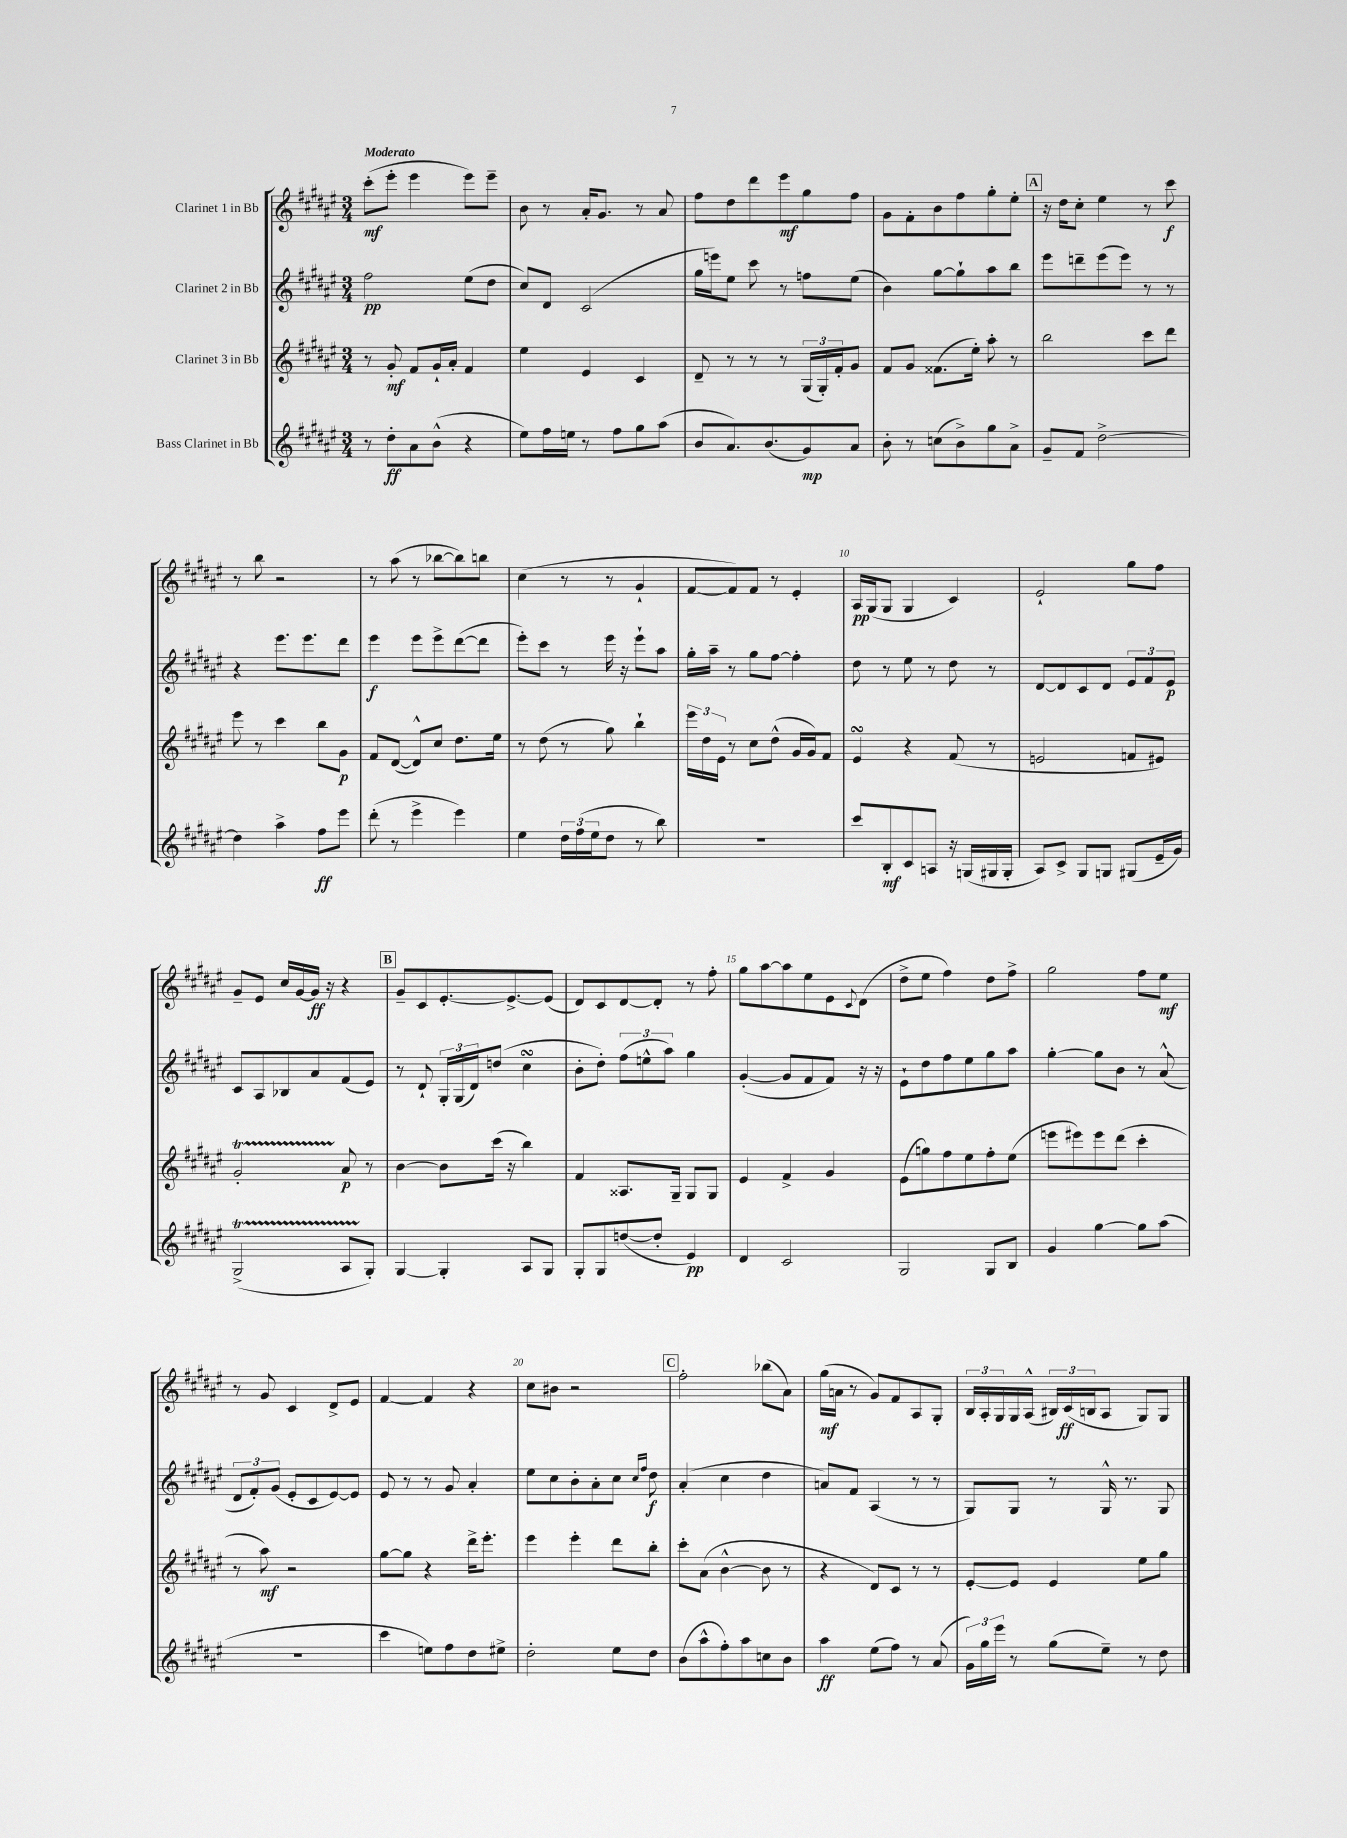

**kern	**dynam	**kern	**dynam	**kern	**dynam	**kern	**dynam
*part4	*part4	*part3	*part3	*part2	*part2	*part1	*part1
*staff4	*staff4	*staff3	*staff3	*staff2	*staff2	*staff1	*staff1
*I"Bass Clarinet in Bb	*	*I"Clarinet 3 in Bb	*	*I"Clarinet 2 in Bb	*	*I"Clarinet 1 in Bb	*
*clefG2	*	*clefG2	*	*clefG2	*	*clefG2	*
*k[f#c#g#d#a#e#]	*	*k[f#c#g#d#a#e#]	*	*k[f#c#g#d#a#e#]	*	*k[f#c#g#d#a#e#]	*
*M3/4	*	*M3/4	*	*M3/4	*	*M3/4	*
=1	=1	=1	=1	=1	=1	=1	=1
!	!	!	!	!	!	!LO:TX:a:B:t=Moderato	!
8r	.	8r	.	2ff#\	pp	(8ccc#'\L	mf
8dd#'\L	ff	8g#'/	mf	.	.	8eee#'\J	.
8a#\	.	8f#/L	.	.	.	4eee#\	.
(8b^^\J	.	16g#`/L	.	.	.	.	.
.	.	16a#'/JJ	.	.	.	.	.
4r	.	4f#/	.	(8ee#\L	.	8eee#\L)	.
.	.	.	.	8dd#\J	.	8eee#~\J	.
=2	=2	=2	=2	=2	=2	=2	=2
8ee#\L)	.	4ee#\	.	8cc#/L)	.	8b\	.
16ff#\L	.	.	.	8d#/J	.	8r	.
16een\JJ	.	.	.	.	.	.	.
8r	.	4e#/	.	(2c#/	.	16a#'/KL	.
.	.	.	.	.	.	8.g#/J	.
8ff#\L	.	.	.	.	.	.	.
8gg#\	.	4c#/	.	.	.	8r	.
(8aa#\J	.	.	.	.	.	8a#/	.
=3	=3	=3	=3	=3	=3	=3	=3
8b/L	.	8d#~/	.	16gg#\LL	.	8ff#\L	.
.	.	.	.	16eeen\J)	.	.	.
8.a#/)	.	8r	.	8ee#\J	.	8dd#\	.
.	.	8r	.	8ccc#\	.	8ddd#\	.
(8.b/	.	.	.	.	.	.	.
.	.	8r	.	8r	.	8eee#\	mf
8g#/)	mp	(24G#/LL	.	8ffn\L	.	8gg#\	.
.	.	24G#'/)	.	.	.	.	.
.	.	24f#'/J	.	.	.	.	.
8a#/J	.	8g#/J	.	(8ee#\J	.	8ff#\J	.
=4	=4	=4	=4	=4	=4	=4	=4
8b'\	.	8f#/L	.	4b\)	.	8g#\L	.
8r	.	8g#/J	.	.	.	8f#'\	.
(8ccn\L	.	(8.f##X\L	.	[8gg#\L	.	8b\	.
8b^\)	.	.	.	8gg#`\]	.	8ff#\	.
.	.	16ee#'\Jk)	.	.	.	.	.
8gg#\	.	8aa#'\	.	8aa#\	.	8gg#'\	.
8a#^\J	.	8r	.	8bb\J	.	8ee#'\J	.
!!LO:REH:place=s1:t=A
=5	=5	=5	=5	=5	=5	=5	=5
8g#~/L	.	2bb\	.	8eee#\L	.	16r	.
.	.	.	.	.	.	16dd#\KL	.
8f#/J	.	.	.	8dddn~\	.	8cc#'\J	.
[2dd#^\	.	.	.	(8eee#\	.	4ee#\	.
.	.	.	.	8eee#\J)	.	.	.
.	.	8ccc#\L	.	8r	.	8r	.
.	.	8ddd#\J	.	8r	.	8ccc#\	f
!!LO:LB:g=z
=6	=6	=6	=6	=6	=6	=6	=6
4dd#\]	.	8eee#\	.	4r	.	8r	.
.	.	8r	.	.	.	8bb\	.
4aa#^\	.	4ccc#\	.	8.eee#\L	.	2r	.
.	.	.	.	8.eee#\	.	.	.
8ff#\L	ff	8bb\L	.	.	.	.	.
8eee#\J	.	8g#\J	p	8ddd#\J	.	.	.
=7	=7	=7	=7	=7	=7	=7	=7
(8ddd#'\	.	8f#/L	.	4eee#\	f	8r	.
8r	.	([8d#/J	.	.	.	(8aa#\	.
4eee#^\	.	8d#^^/L])	.	8eee#\L	.	8r	.
.	.	8cc#/J	.	8eee#^\	.	[8bb-X\L	.
4eee#\)	.	8.dd#\L	.	([8ddd#\	.	8bb-\])	.
.	.	.	.	8ddd#\J]	.	8bbn\J	.
.	.	16ee#\Jk	.	.	.	.	.
=8	=8	=8	=8	=8	=8	=8	=8
4ee#\	.	8r	.	8eee#'\L)	.	(4cc#\	.
.	.	(8dd#\	.	8ccc#\J	.	.	.
24dd#\LL	.	8r	.	8r	.	8r	.
(24ff#\	.	.	.	.	.	.	.
24ee#\J	.	.	.	.	.	.	.
8dd#\J	.	8gg#\)	.	16eee#\	.	8r	.
.	.	.	.	16r	.	.	.
8r	.	4bb`\	.	8eee#`\L	.	4g#`/	.
8bb\)	.	.	.	8aa#\J	.	.	.
=9	=9	=9	=9	=9	=9	=9	=9
2.r	.	24eee#\LL	.	16gg#'\LL	.	[8f#/L	.
.	.	24dd#\	.	.	.	.	.
.	.	.	.	16aa#~\JJ	.	.	.
.	.	24e#\JJ	.	.	.	.	.
.	.	8r	.	8r	.	8f#/])	.
.	.	8cc#\L	.	8gg#\L	.	8f#/J	.
.	.	(8dd#^^\J	.	[8ff#\J	.	8r	.
.	.	16g#/LL	.	4ff#'\]	.	4e#'/	.
.	.	16g#/J)	.	.	.	.	.
.	.	8f#/J	.	.	.	.	.
=10	=10	=10	=10	=10	=10	=10	=10
8ccc#/L	.	4e#sSsS/	.	8dd#\	.	16A#/LL	pp
.	.	.	.	.	.	(16G#/J	.
8B'/	mf	.	.	8r	.	8G#/J	.
8c#/	.	4r	.	8ee#\	.	4G#/	.
8An/J	.	.	.	8r	.	.	.
16r	.	(8f#/	.	8dd#\	.	4c#/)	.
(16Gn/LL	.	.	.	.	.	.	.
16G#X/	.	8r	.	8r	.	.	.
16G#'/JJ	.	.	.	.	.	.	.
=11	=11	=11	=11	=11	=11	=11	=11
8A#/L)	.	2en/	.	[8d#/L	.	2e#`/	.
8c#^/J	.	.	.	8d#/]	.	.	.
8G#/L	.	.	.	8c#/	.	.	.
8Gn/J	.	.	.	8d#/J	.	.	.
(8G#X/L	.	8fn/L	.	12e#/L	.	8gg#\L	.
.	.	.	.	12f#/	.	.	.
16e#~/L	.	8e#X/J)	.	.	.	8ff#\J	.
.	.	.	.	12e#/J	p	.	.
16g#/JJ)	.	.	.	.	.	.	.
!!LO:LB:g=z
=12	=12	=12	=12	=12	=12	=12	=12
(2G#T^/	.	2g#T'/	.	8c#/L	.	8g#~/L	.
.	.	.	.	8A#/	.	8e#/J	.
.	.	.	.	8B-X/	.	16cc#/LL	.
.	.	.	.	.	.	[16g#/	.
.	.	.	.	8a#/	.	16g#/JJ]	ff
.	.	.	.	.	.	16r	.
8A#TTT/L	.	8a#/	p	(8f#/	.	4r	.
8G#'/J)	.	8r	.	8e#/J)	.	.	.
!!LO:REH:place=s1:t=B
=13	=13	=13	=13	=13	=13	=13	=13
[4G#/	.	[4b\	.	8r	.	8g#~/L	.
.	.	.	.	8d#`/	.	8c#/	.
4G#'/]	.	8b\L]	.	24G#'/LL	.	[8.e#'/	.
.	.	.	.	(24G#/	.	.	.
.	.	.	.	24d#/J)	.	.	.
.	.	(16ccc#\Jk	.	(8ddn/J	.	.	.
.	.	16r	.	.	.	8.e#^/_	.
8A#/L	.	4bb\)	.	4cc#sSSS\	.	.	.
8G#/J	.	.	.	.	.	(8e#/J]	.
=14	=14	=14	=14	=14	=14	=14	=14
8G#'/L	.	4f#/	.	8b'\L	.	8d#/L)	.
8G#/	.	.	.	8dd#'\J)	.	8c#/	.
([8ddn/	.	8.A##X/L	.	(12ff#\L	.	[8d#/	.
.	.	.	.	12een^^\	.	.	.
8dd'/J]	.	.	.	.	.	8d#'/J]	.
.	.	.	.	12aa#\J)	.	.	.
.	.	16G#~/Jk	.	.	.	.	.
4e#/)	pp	8G#/L	.	4gg#\	.	8r	.
.	.	8G#/J	.	.	.	8ff#'\	.
=15	=15	=15	=15	=15	=15	=15	=15
4d#/	.	4e#/	.	([4g#'/	.	8gg#\L	.
.	.	.	.	.	.	[8aa#\	.
2c#/	.	4f#^/	.	8g#/L]	.	8aa#\]	.
.	.	.	.	8f#/	.	8ee#\	.
.	.	4g#/	.	8f#/J)	.	8e#\	.
.	.	.	.	.	.	8qqc#/	.
.	.	.	.	16r	.	(8d#\J	.
.	.	.	.	16r	.	.	.
=16	=16	=16	=16	=16	=16	=16	=16
2G#/	.	(8e#\L	.	8e#`\L	.	8dd#^\L	.
.	.	8ggn\)	.	8dd#\	.	8ee#\J	.
.	.	8ff#\	.	8ff#\	.	4ff#\)	.
.	.	8ee#\	.	8ee#\	.	.	.
8G#/L	.	8ff#'\	.	8gg#\	.	8dd#\L	.
8B/J	.	(8ee#\J	.	8aa#\J	.	8ff#^\J	.
=17	=17	=17	=17	=17	=17	=17	=17
4g#/	.	8eeen\L	.	[4gg#'\	.	2gg#\	.
.	.	8eee#X\)	.	.	.	.	.
[4gg#\	.	8eee#\	.	8gg#\L]	.	.	.
.	.	(8ddd#\J	.	8b\J	.	.	.
8gg#\L]	.	4ccc#'\	.	8r	.	8ff#\L	.
(8aa#\J	.	.	.	(8a#^^/	.	8ee#\J	mf
!!LO:LB:g=z
=18	=18	=18	=18	=18	=18	=18	=18
2.r	.	8r	.	12d#/L	.	8r	.
.	.	.	.	12f#'/)	.	.	.
.	.	8aa#\)	mf	.	.	8g#/	.
.	.	.	.	(12g#/J	.	.	.
.	.	2r	.	8e#'/L	.	4c#/	.
.	.	.	.	8c#/	.	.	.
.	.	.	.	[8e#/)	.	8d#^/L	.
.	.	.	.	8e#/J]	.	8e#/J	.
=19	=19	=19	=19	=19	=19	=19	=19
4ccc#\	.	[8gg#\L	.	8e#/	.	[4f#/	.
.	.	8gg#\J]	.	8r	.	.	.
8een\L)	.	4r	.	8r	.	4f#/]	.
8ff#\	.	.	.	8g#/	.	.	.
8dd#\	.	16ddd#^\KL	.	4a#'/	.	4r	.
.	.	8.eee#'\J	.	.	.	.	.
8ee#X^\J	.	.	.	.	.	.	.
=20	=20	=20	=20	=20	=20	=20	=20
2dd#'\	.	4eee#\	.	8ee#\L	.	8cc#\L	.
.	.	.	.	8cc#\	.	8b#X\J	.
.	.	4eee#'\	.	8b'\	.	2r	.
.	.	.	.	8a#'\	.	.	.
8ee#\L	.	8ddd#\L	.	8cc#\J	.	.	.
.	.	.	.	16qqcc#/LL	.	.	.
.	.	.	.	16qqff#/JJ	.	.	.
8dd#\J	.	8bb'\J	.	8dd#\	f	.	.
!!LO:REH:place=s1:t=C
=21	=21	=21	=21	=21	=21	=21	=21
(8b\L	.	8ccc#'\L	.	(4a#'/	.	2ff#'\	.
8aa#^^\	.	(8a#\J	.	.	.	.	.
8ff#'\)	.	[4b^^\	.	4cc#\	.	.	.
8aa#\	.	.	.	.	.	.	.
8ccn\	.	8b\]	.	4dd#\	.	(8bb-X\L	.
8b\J	.	8r	.	.	.	8a#\J)	.
=22	=22	=22	=22	=22	=22	=22	=22
4aa#\	ff	4r	.	8an/L)	.	(16gg#\LL	mf
.	.	.	.	.	.	16an\JJ	.
.	.	.	.	8f#/J	.	8r	.
(8ee#\L	.	8d#/L)	.	(4A#/	.	8g#/L)	.
8ff#\J)	.	8c#/J	.	.	.	8f#/	.
8r	.	8r	.	8r	.	8A#/	.
(8a#/	.	8r	.	8r	.	8G#'/J	.
=23	=23	=23	=23	=23	=23	=23	=23
24g#\LL)	.	[8e#'/L	.	8G#/L)	.	24B/LL	.
24gg#\	.	.	.	.	.	24A#'/	.
24eee#\JJ	.	.	.	.	.	24G#/	.
8r	.	8e#/J]	.	8G#/J	.	16G#/	.
.	.	.	.	.	.	(16A#^^/JJ	.
(8gg#\L	.	4e#/	.	8r	.	24B#X/LL)	.
.	.	.	.	.	.	(24c#/	ff
.	.	.	.	.	.	24Bn/J	.
8ee#~\J)	.	.	.	16G#^^/	.	8A#/J	.
.	.	.	.	8.r	.	.	.
8r	.	8ee#\L	.	.	.	8G#/L)	.
8dd#\	.	8gg#\J	.	8G#/	.	8G#/J	.
==	==	==	==	==	==	==	==
*-	*-	*-	*-	*-	*-	*-	*-
